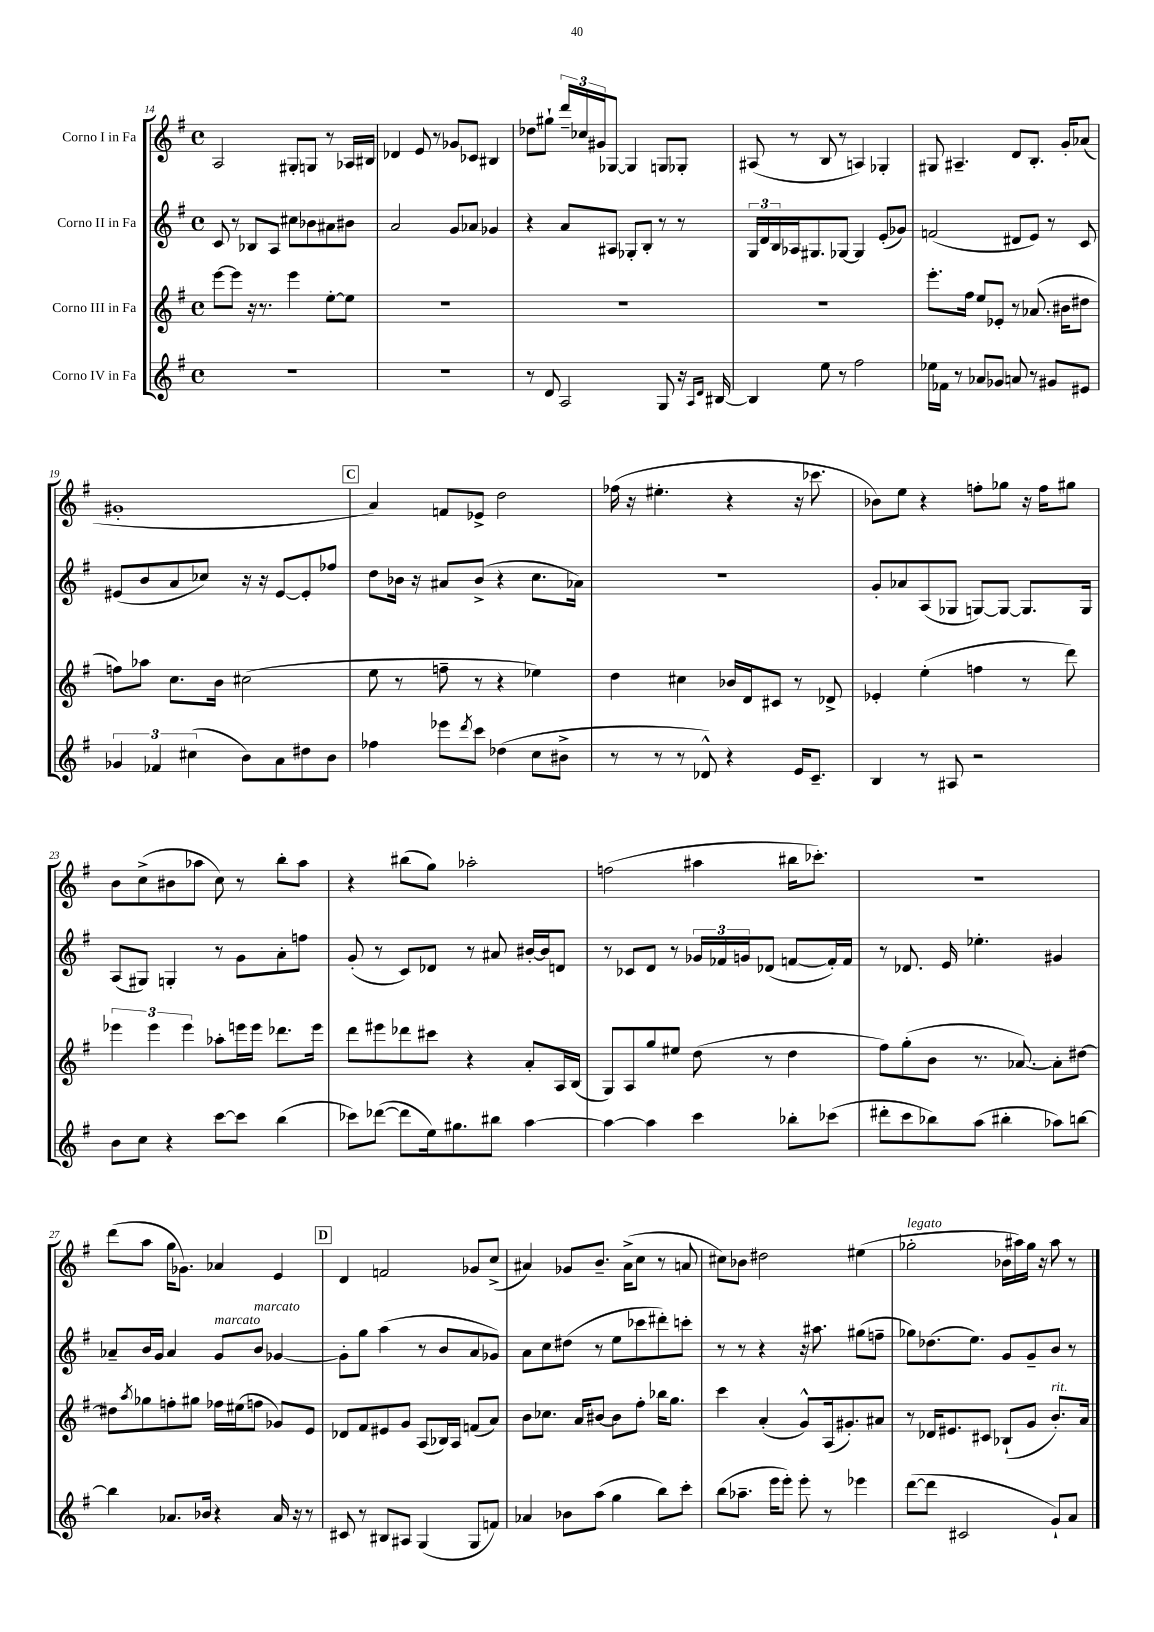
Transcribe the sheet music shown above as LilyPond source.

<<
\new StaffGroup <<
\new Staff = "s0" \with { instrumentName = "Corno I in Fa" } {
    \clef treble \key g \major \defaultTimeSignature \time 4/4
    a2 gis8-. g8 r8 aes16 bis16 |
    des'4 e'8 r8 ges'8 ces'8 bis4 |
    des''8 gis''8-! \tuplet 3/2 { d'''16-- ces''16 gis'16 } ges8~ ges4 g8 ges8-. |
    ais8( r8 b8 r8 a4) ges4-. |
    gis8 ais4.-- d'8 b8.-. g'16-. aes'8( |
    gis'1-. |
    \mark \markup { \box "C" } a'4) f'8 ees'8-> d''2 |
    fes''16( r16 eis''4.-. r4 r16 ces'''8. |
    bes'8) e''8 r4 f''8-. ges''8 r16 f''16 gis''8 |
    b'8 c''8->( bis'8 aes''8 c''8) r8 b''8-. aes''8 |
    r4 bis''8( g''8) aes''2-. |
    f''2( ais''4 bis''16 ces'''8.-.) |
    R1 |
    d'''8( a''8 g''16 ges'8.) aes'4 e'4 |
    \mark \markup { \box "D" } d'4 f'2 ges'8 c''8->( |
    ais'4) ges'8 b'8.-- ais'16->( c''8 r8 a'8 |
    cis''8) bes'8 dis''2 eis''4( |
    ges''2-.^\markup { \italic "legato" } bes'16 ais''16) ges''16 r16 ais''8 r8 \bar "|." |
}
\new Staff = "s1" \with { instrumentName = "Corno II in Fa" } {
    \clef treble \key g \major \defaultTimeSignature \time 4/4
    c'8 r8 bes8 a8 cis''8 bes'8 ais'8 bis'8 |
    a'2 g'8 aes'8 ges'4 |
    r4 a'8 ais8 ges8-. b8-. r8 r8 |
    \tuplet 3/2 { g16 d'16 b16 } aes16 gis8. ges8~ ges4 e'8-.( ges'8) |
    f'2( dis'8 e'8) r8 c'8 |
    eis'8( b'8 a'8 ces''8) r16 r16 eis'8~ eis'8-. fes''8 |
    \mark \markup { \box "C" } d''8 bes'16 r16 ais'8 bes'8->( r4 c''8. aes'16) |
    R1 |
    g'8-. aes'8 a8( ges8 g8~) g8~ g8. g16 |
    a8( gis8) g4-. r8 g'8 a'8-. f''8 |
    g'8-.( r8 c'8) des'8 r8 ais'8 bis'16~-. bis'16 d'8 |
    r8 ces'8 d'8 r8 \tuplet 3/2 { ges'16 fes'16 g'16 } des'8( f'8~ f'16-.) f'16 |
    r8 des'8. e'16 ees''4.-. gis'4 |
    aes'8-- b'16 g'16 aes'4 g'8^\markup { \italic "marcato" } b'8^\markup { \italic "marcato" } ges'4~ |
    \mark \markup { \box "D" } ges'8-. g''8 a''4( r8 b'8 a'8 ges'8) |
    a'8 c''8 dis''8( r8 e''8 ces'''8 dis'''8-.) c'''8-. |
    r8 r8 r4 r16 ais''8. gis''8( f''8-- |
    ges''8) des''8.( e''8.) g'8 g'8-- b'8 r8 \bar "|." |
}
\new Staff = "s2" \with { instrumentName = "Corno III in Fa" } {
    \clef treble \key g \major \defaultTimeSignature \time 4/4
    e'''8~ e'''8 r16 r8. e'''4 e''8~-. e''8 |
    R1 |
    R1 |
    R1 |
    e'''8.-. fis''16 e''8 ees'8-. r8 aes'8.( bis'16 dis''8 |
    f''8) aes''8 c''8. b'16 cis''2( |
    \mark \markup { \box "C" } e''8 r8 f''8-- r8 r4 ees''4) |
    d''4 cis''4 bes'16 d'16 cis'8 r8 des'8-> |
    ees'4-. e''4-.( f''4 r8 d'''8) |
    \tuplet 3/2 { ees'''4 ees'''4 ees'''4 } aes''8-. e'''16 e'''16 des'''8. e'''16 |
    d'''8 eis'''8 des'''8 cis'''8 r4 a'8-. a16 b16( |
    g8) a8 g''8 eis''8 d''8( r8 d''4 |
    fis''8) g''8-.( b'8 r8. aes'8.~) aes'8-. dis''8~ |
    dis''8 \acciaccatura { a''8 } ges''8 f''8-. gis''8 fes''16 eis''16( f''8 ges'8) e'8 |
    \mark \markup { \box "D" } des'8 fis'8 eis'8 g'8 a8( bes16) a16 f'8( a'8) |
    b'8 ces''8. a'16 bis'8~ bis'8 fis''8-. bes''16 g''8. |
    c'''4 a'4-.( g'8-^) a16( gis'8.-.) ais'8 |
    r8 des'16 eis'8. cis'8 bes8-!( g'8 b'8.-.^\markup { \italic "rit." }) a'16 \bar "|." |
}
\new Staff = "s3" \with { instrumentName = "Corno IV in Fa" } {
    \clef treble \key g \major \defaultTimeSignature \time 4/4
    R1 |
    R1 |
    r8 d'8 a2 g8 r16 \grace { a16 d'16 } bis16~ |
    bis4 e''8 r8 fis''2 |
    ees''16 fes'16 r8 aes'8 ges'8 a'8 r8 gis'8 eis'8 |
    \tuplet 3/2 { ges'4 fes'4 cis''4( } b'8) a'8 dis''8 b'8 |
    \mark \markup { \box "C" } fes''4 ees'''8 \acciaccatura { d'''8 } c'''8 des''4( c''8 bis'8-> |
    r8 r8 r8 des'8-^) r4 e'16 c'8.-- |
    b4 r8 ais8 r2 |
    b'8 c''8 r4 c'''8~ c'''8 b''4( |
    ces'''8) des'''8~( des'''8 e''16) gis''8. bis''8 a''4~ |
    a''4~ a''4 c'''4 bes''8-. ces'''8( |
    dis'''8-. c'''8 bes''8) a''8( bis''4-. aes''8) b''8~ |
    b''4 aes'8. bes'16 r4 aes'16 r16 r8 |
    \mark \markup { \box "D" } cis'8 r8 bis8 ais8 g4( g8 f'8) |
    aes'4 bes'8 a''8( g''4 b''8) c'''8-. |
    b''8( aes''8.-- e'''16 e'''8-.) e'''8-. r8 ees'''4 |
    d'''8~( d'''8 cis'2 g'8-!) a'8 \bar "|." |
}
>>
>>
\layout { \context { \Score currentBarNumber = #14 } }
